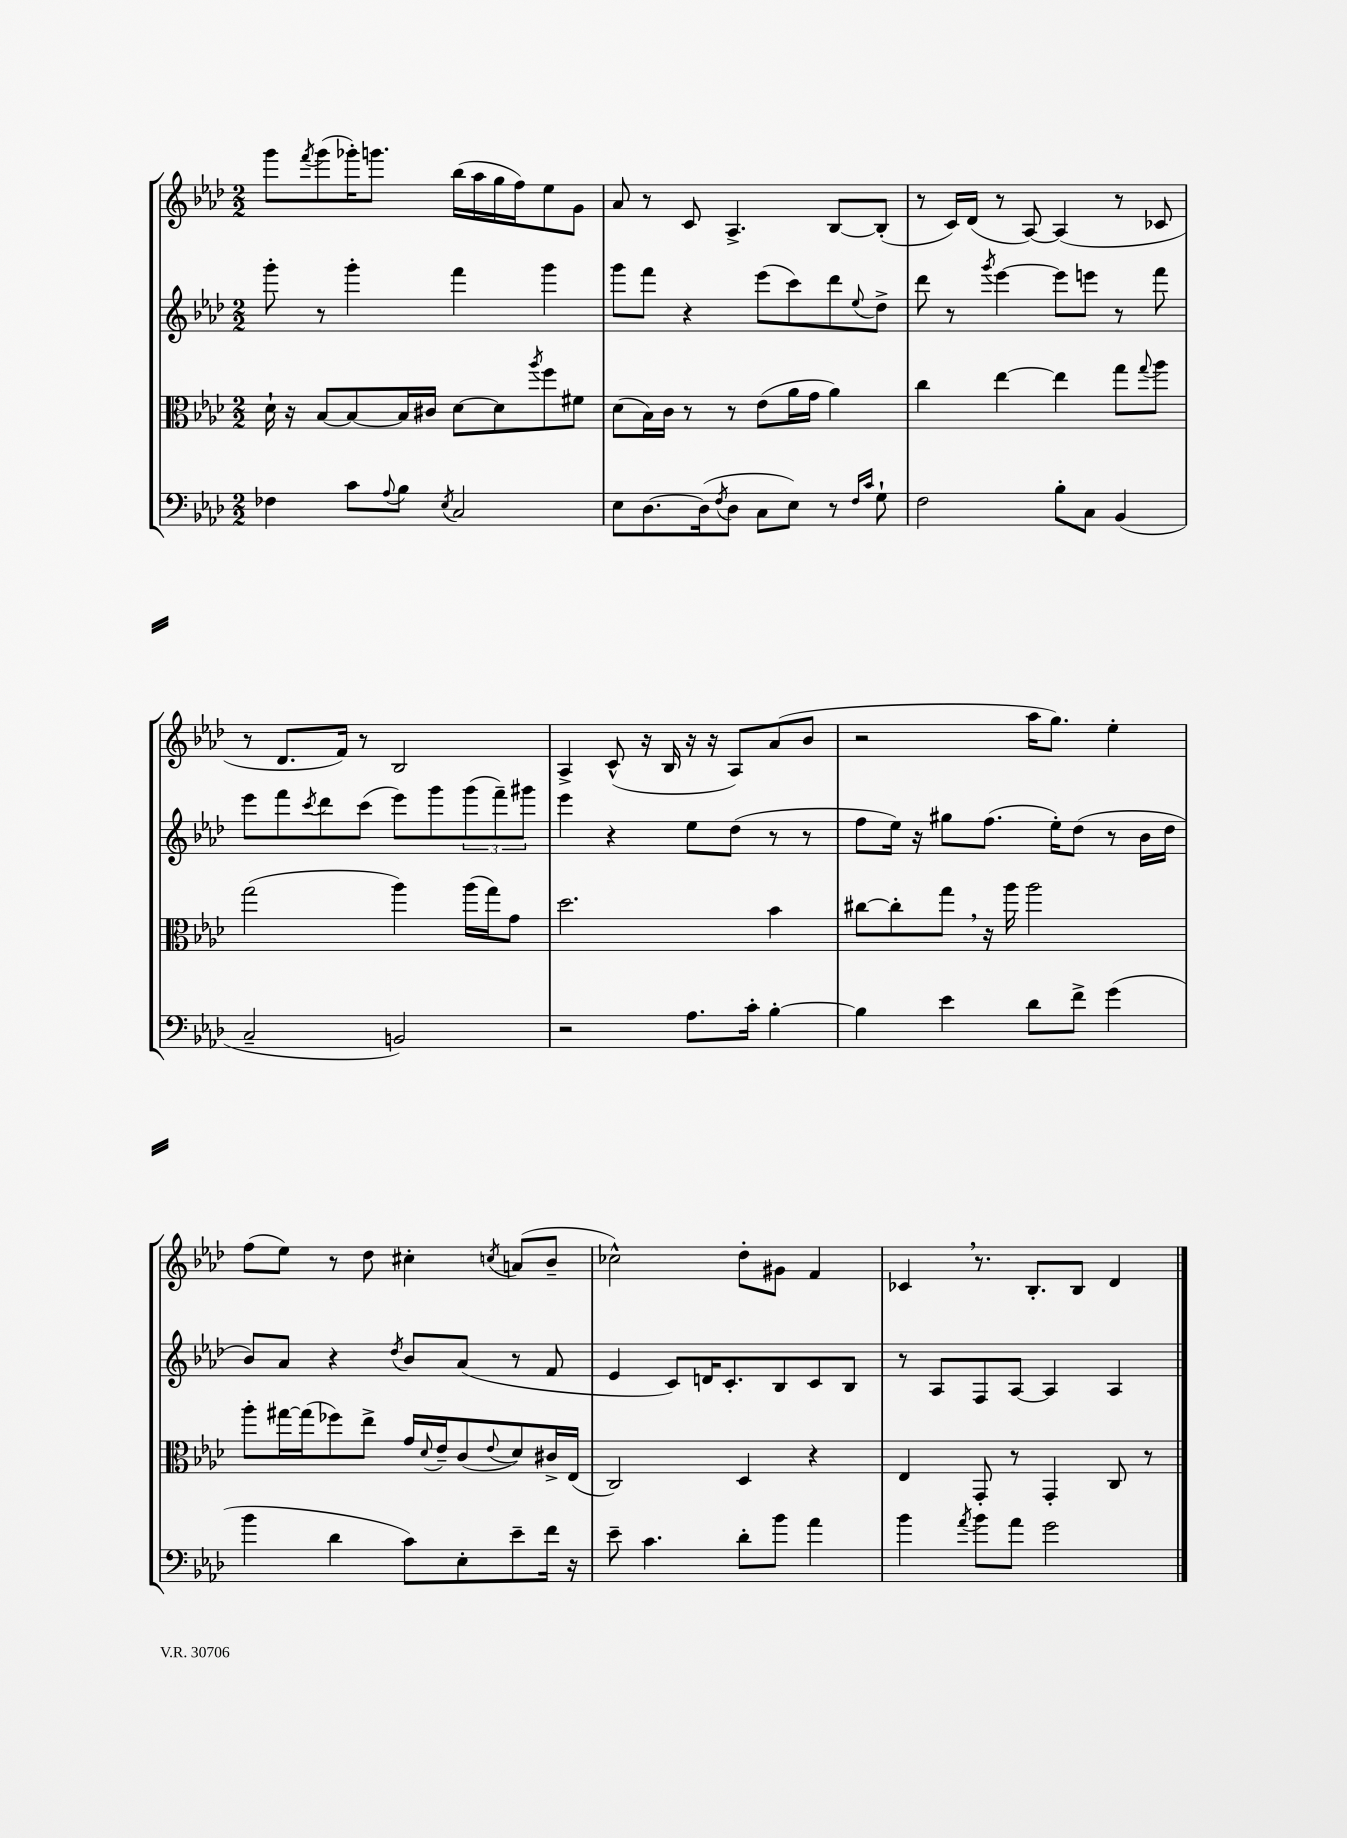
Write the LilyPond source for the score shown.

<<
\new StaffGroup <<
\new Staff = "s0" {
    \clef treble \key aes \major \numericTimeSignature \time 2/2
    g'''8 \acciaccatura { f'''8 } g'''8( ges'''16-.) g'''8. bes''16( aes''16 g''16 f''16) ees''8 g'8 |
    aes'8 r8 c'8 aes4.-> bes8~ bes8-.( |
    r8 c'16) des'16( r8 aes8~) aes4( r8 ces'8 |
    r8 des'8. f'16) r8 bes2 |
    aes4-> c'8-^( r16 bes16 r16 r16 aes8) aes'8( bes'8 |
    r2 aes''16 g''8.) ees''4-. |
    f''8( ees''8) r8 des''8 cis''4-. \acciaccatura { c''8 } a'8( bes'8-- |
    ces''2-^) des''8-. gis'8 f'4 |
    ces'4 \breathe r8. bes8.-. bes8 des'4 \bar "|." |
}
\new Staff = "s1" {
    \clef treble \key aes \major \numericTimeSignature \time 2/2
    g'''8-. r8 g'''4-. f'''4 g'''4 |
    g'''8 f'''8 r4 ees'''8( c'''8) des'''8 \appoggiatura { ees''8 } des''8-> |
    des'''8 r8 \acciaccatura { g'''8 } ees'''4~ ees'''8 e'''8 r8 f'''8 |
    ees'''8 f'''8 \acciaccatura { c'''8 } des'''8 c'''8( ees'''8) g'''8 \tuplet 3/2 { g'''8( f'''8--) gis'''8 } |
    ees'''4 r4 ees''8 des''8( r8 r8 |
    f''8 ees''16) r16 gis''8 f''8.( ees''16-.) des''8( r8 bes'16 des''16 |
    bes'8) aes'8 r4 \acciaccatura { des''8 } bes'8 aes'8( r8 f'8 |
    ees'4 c'8) d'16 c'8.-. bes8 c'8 bes8 |
    r8 aes8 f8 aes8~ aes4 aes4 \bar "|." |
}
\new Staff = "s2" {
    \clef alto \key aes \major \numericTimeSignature \time 2/2
    des'16-! r16 bes8~ bes8~ bes16 cis'16 des'8~ des'8 \acciaccatura { aes''8 } f''8 fis'8 |
    des'8( bes16) c'16 r8 r8 ees'8( aes'16 g'16 aes'4) |
    c''4 ees''4~ ees''4 g''8 \appoggiatura { g''8 } aes''8 |
    g''2( aes''4) aes''16( g''16) g'8 |
    des''2. bes'4 |
    cis''8~ cis''8-. g''8 \breathe r16 aes''16 aes''2 |
    aes''8-. gis''16~ gis''16( fes''8) ees''8-> g'16 \appoggiatura { des'8 } ees'16-- c'8( \appoggiatura { ees'8 } des'8) cis'16-> ees16( |
    c2) des4 r4 |
    ees4 g,8-. r8 g,4-. c8 r8 \bar "|." |
}
\new Staff = "s3" {
    \clef bass \key aes \major \numericTimeSignature \time 2/2
    fes4 c'8 \appoggiatura { aes8 } bes8 \acciaccatura { ees8 } c2 |
    ees8 des8.~ des16( \acciaccatura { f8 } des8 c8 ees8) r8 \grace { f16 c'16 } g8-! |
    f2 bes8-. c8 bes,4( |
    c2-- b,2) |
    r2 aes8. c'16-. bes4~-. |
    bes4 ees'4 des'8 f'8-> g'4( |
    bes'4 des'4 c'8) ees8-. ees'8-- f'16 r16 |
    ees'8-- c'4. des'8-. bes'8 aes'4 |
    bes'4 \acciaccatura { aes'8 } bes'8 aes'8 g'2 \bar "|." |
}
>>
>>
\layout { \context { \Score \remove "Bar_number_engraver" } }
